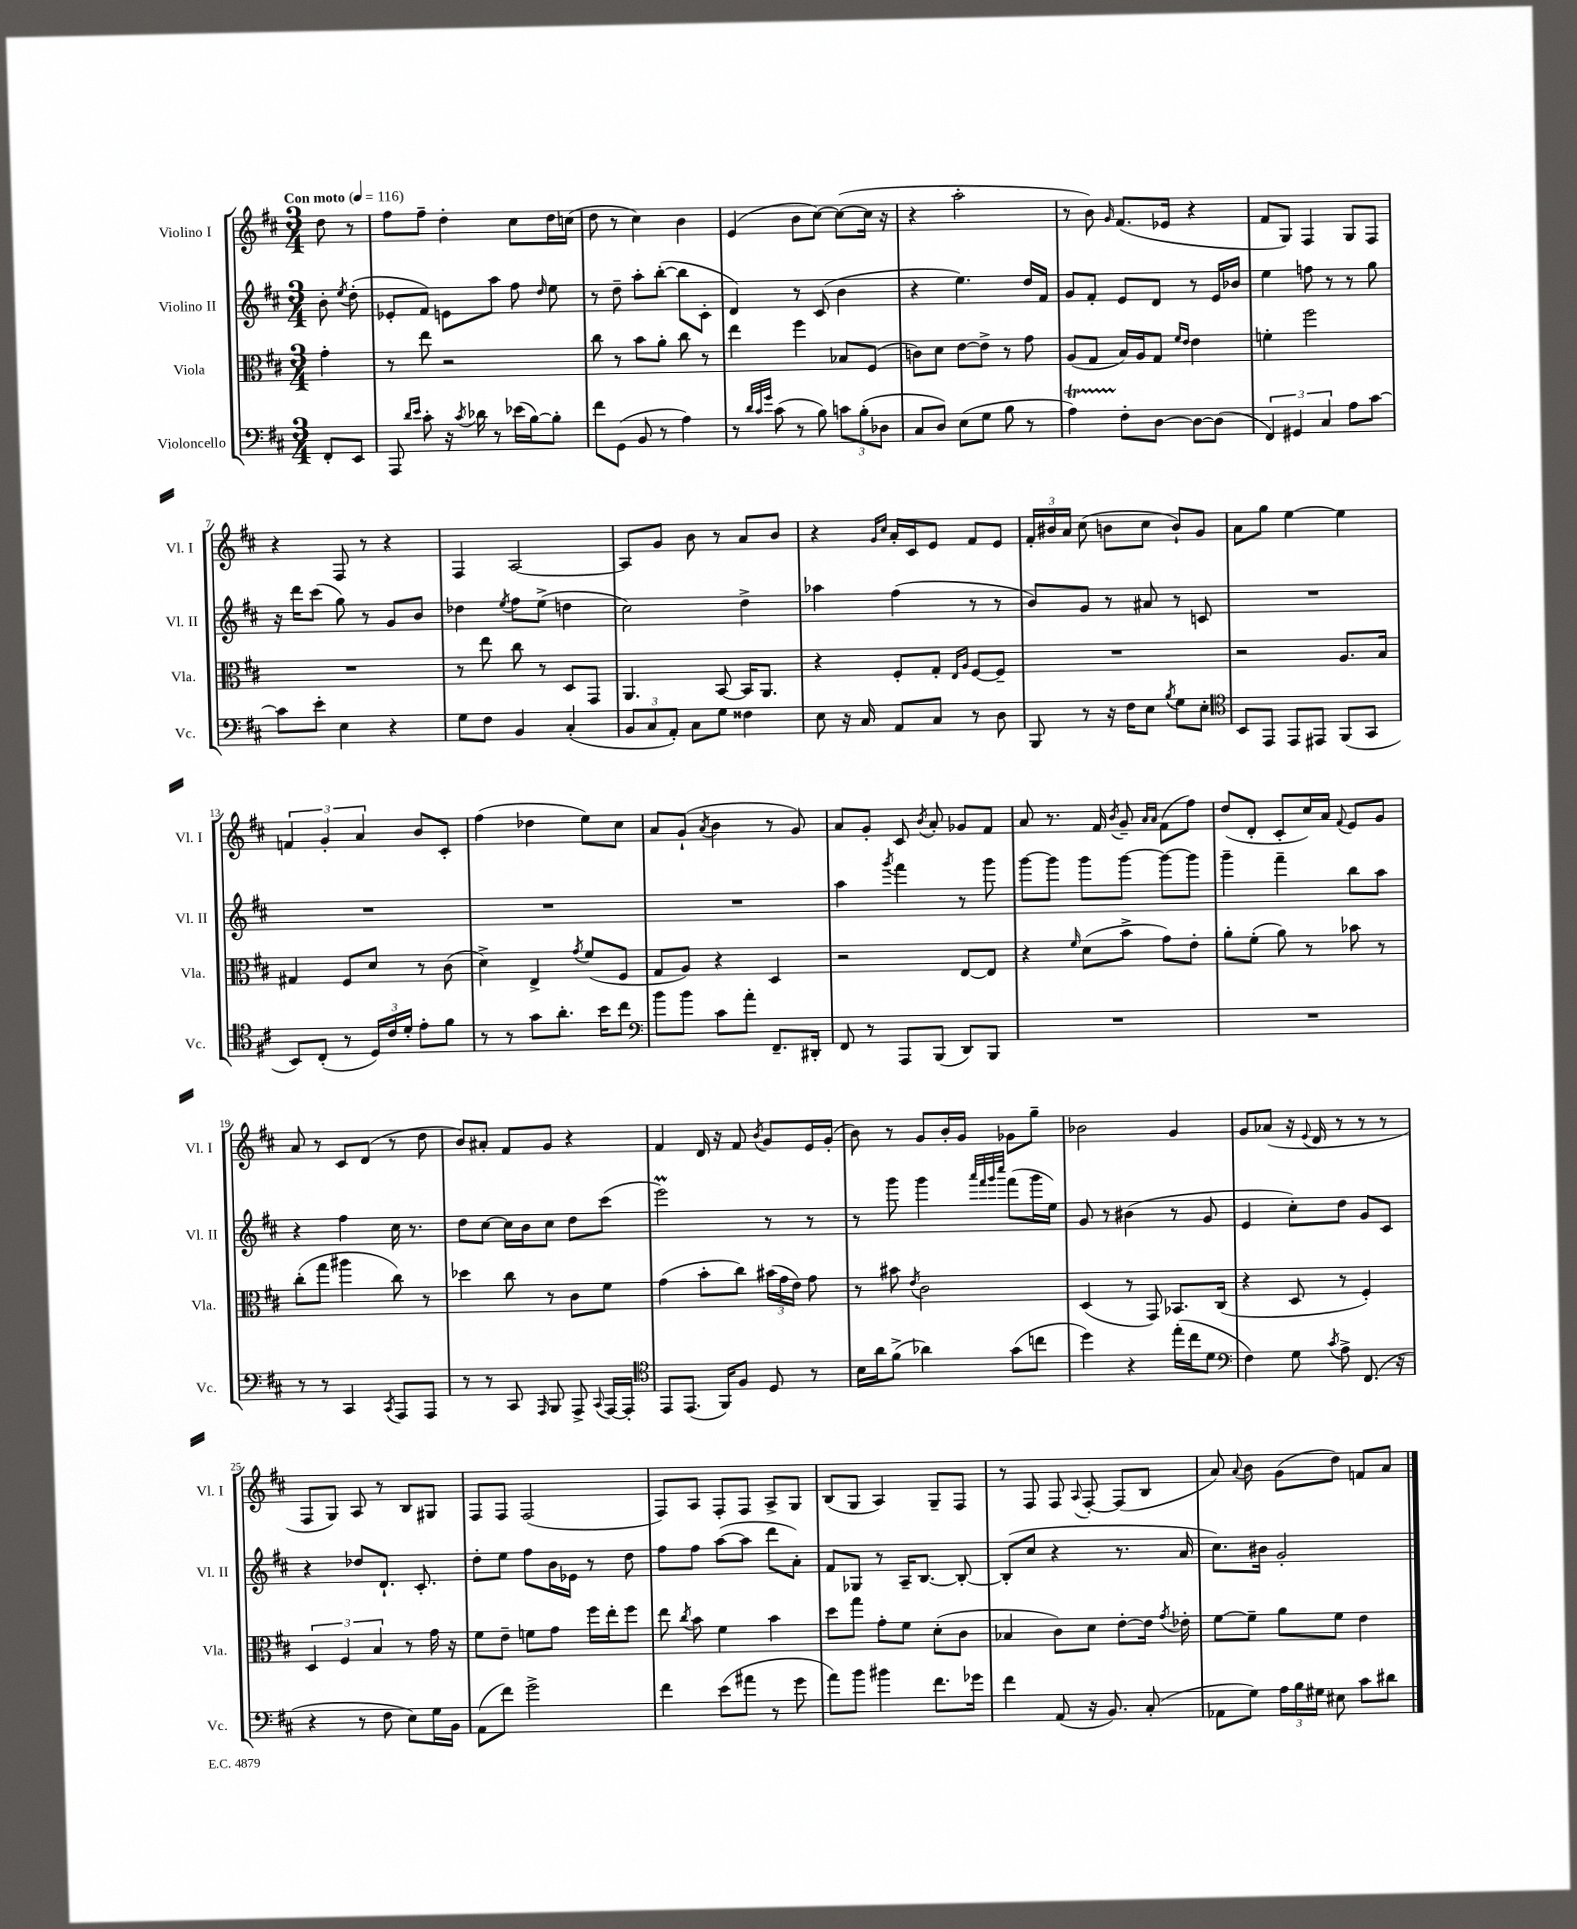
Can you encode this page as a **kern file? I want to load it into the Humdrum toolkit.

**kern	**kern	**kern	**kern
*part4	*part3	*part2	*part1
*staff4	*staff3	*staff2	*staff1
*I"Violoncello	*I"Viola	*I"Violino II	*I"Violino I
*I'Vc.	*I'Vla.	*I'Vl. II	*I'Vl. I
*clefF4	*clefC3	*clefG2	*clefG2
*k[f#c#]	*k[f#c#]	*k[f#c#]	*k[f#c#]
*M3/4	*M3/4	*M3/4	*M3/4
*MM116	*MM116	*MM116	*MM116
=	=	=	=
!	!	!	!LO:TX:a:B:t=Con moto
8FF#'/L	4g'\	8b'\	8dd\
.	.	8qee/	.
8EE/J	.	(8dd'\	8r
=1	=1	=1	=1
8AAA/	8r	8e-X'/L	8ff#\L
16qqd/LL	.	.	.
16qqe/JJ	.	.	.
8c#'\	8ee\	8f#/J)	8ff#~\J
16r	2r	8en\L	4dd'\
8qc#/	.	.	.
16d-X\	.	.	.
8r	.	8aa\J	.
(16e-X\LL	.	8ff#\	8cc#\L
[16B\J)	.	.	.
.	.	16qqdd/	.
8B'\J]	.	8ee\	16dd\L
.	.	.	(16ccn\JJ
=2	=2	=2	=2
8f#\L	8cc#\	8r	8dd\
(8GG\J	8r	8dd~\	8r
8BB/	8b\L	8aa'\L	4cc#\)
8r	8a'\J	([8bb'\J	.
4A\)	8cc#\	8bb\L]	4b\
.	8r	8c#'\J	.
=3	=3	=3	=3
8r	4ee\	4d/)	(4e/
32qqd/LLL	.	.	.
32qqc#/	.	.	.
32qqg/JJJ	.	.	.
(8c#\	.	.	.
8r	4ff#\	8r	8b\L
8B\)	.	(8c#/	[8cc#\J)
12cn\L	8B-X/L	4b\	(8cc#\L_
(12B'\	.	.	.
.	(8F#/J	.	16cc#\Jk]
12D-X\J	.	.	.
.	.	.	16r
=4	=4	=4	=4
8C#/L	8cn\L)	4r	4r
8D/J)	8d\J	.	.
(8E\L	[8e\L	4.ee\)	2aa'\
8G\J	8e^\J]	.	.
8B\	8r	.	.
8r	8g\	16dd/LL	.
.	.	16f#/JJ	.
=5	=5	=5	=5
4AT\)	(8A/L	8g/L	8r
.	8G/J	8f#'/J	8b\)
.	.	.	16qqg/
8F#'\L	16B/LL)	8e/L	(8.f#/L
.	16A/J	.	.
[8D\J	8G/J	8d/J	.
.	.	.	16e-X/Jk
.	16qqf#/LL	.	.
.	16qqe/JJ	.	.
8D\L_	4e\	8r	4r
(8D\J]	.	16e/LL	.
.	.	16b-X/JJ	.
=6	=6	=6	=6
6FF#/)	4fn'\	4ee\	8f#/L
.	.	.	8G/J)
6GG#X/	.	.	.
.	2ff#\	8ffn\	4F#/
6C#/	.	.	.
.	.	8r	.
8A\L	.	8r	8G/L
[8c#\J	.	8gg\	8F#/J
!!LO:LB:g=z
=7	=7	=7	=7
8c#\L]	2.r	16r	4r
.	.	16ddd\KL	.
8e'\J	.	(8ccc#\J	.
4E\	.	8gg\)	8F#/
.	.	8r	8r
4r	.	8g/L	4r
.	.	8b/J	.
=8	=8	=8	=8
8G\L	8r	4dd-X\	4F#/
8F#\J	8ee\	.	.
.	.	8qee/	.
4BB/	8cc#\	8ff#\L	[2A/
.	8r	(8ee^\J	.
(4C#'/	8D/L	4ddn\	.
.	8GG/J	.	.
=9	=9	=9	=9
12BB/L	4.AA/	2cc#\)	8A/L]
12C#/	.	.	.
.	.	.	8g/J
12AA'/J)	.	.	.
8C#\L	.	.	8b\
8G\J	[8BB/	.	8r
4F##X\	16BB/KL]	4dd^\	8a/L
.	8.AA/J	.	.
.	.	.	8b/J
=10	=10	=10	=10
8E\	4r	4aa-X\	4r
16r	.	.	.
16C#/	.	.	.
.	.	.	16qqg/LL
.	.	.	16qqcc#/JJ
8AA/L	8F#'/L	(4ff#\	16a'/LL
.	.	.	16c#/J
8C#/J	8G'/J	.	8e/J
.	16qqE/LL	.	.
.	16qqA/JJ	.	.
8r	[8F#/L	8r	8f#/L
8D\	8F#~/J]	8r	8e/J
=11	=11	=11	=11
8BBB/	2.r	8b/L)	24f#'/LL
.	.	.	24b#X/
.	.	.	24a/JJ
8r	.	8g/J	(8cc#\
16r	.	8r	8bn\L
16F#\KL	.	.	.
8E\J	.	8a#X/	8cc#\J
8qB/	.	.	.
8G\L	.	8r	8b`/L)
8E'\J	.	8cn/	8g/J
=12	=12	=12	=12
*clefC4	*	*	*
8BB/L	2r	2.r	8a\L
8EE/J	.	.	8gg\J
8EE/L	.	.	[4ee\
8EE#X/J	.	.	.
(8FF#/L	8.A/L	.	4ee\]
8GG/J	.	.	.
.	16B/Jk	.	.
!!LO:LB:g=z
=13	=13	=13	=13
8BB/L)	4G#X/	2.r	6fn/
(8C#'/J	.	.	.
.	.	.	6g'/
8r	8F#/L	.	.
.	.	.	6a/
24D/LL)	8d/J	.	.
24c#/	.	.	.
24d'/JJ	.	.	.
8e'\L	8r	.	8b/L
8f#\J	(8c#\	.	8c#'/J
=14	=14	=14	=14
8r	4d^\)	2.r	(4ff#\
8r	.	.	.
8g\L	4E^/	.	4dd-X\
8.a'\J	.	.	.
.	8qg/	.	.
.	(8f#/L	.	8ee\L)
16b\KL	.	.	.
8cc#\J	8F#/J	.	8cc#\J
=15	=15	=15	=15
*clefF4	*	*	*
8b\L	8G/L	2.r	8a/L
8b\J	8A/J)	.	(8g`/J
.	.	.	8qa/
8c#\L	4r	.	4b\
8a'\J	.	.	.
8.FF#~/L	4D/	.	8r
.	.	.	8g/)
16DD#X'/Jk	.	.	.
=16	=16	=16	=16
8FF#/	2r	4aa\	8a/L
8r	.	.	8g'/J
.	.	8qggg/	.
8AAA/L	.	4fff#\	8c#/
.	.	.	8qb/
(8BBB/J	.	.	8a'/
8DD/L)	[8E/L	8r	8g-X/L
8BBB/J	8E/J]	8ggg\	8f#/J
=17	=17	=17	=17
2.r	4r	[8ggg\L	8a/
.	.	8ggg\J]	8.r
.	16qqf#/	.	.
.	(8d\L	8ggg\L	.
.	.	.	16f#/
.	.	.	8qb/
.	8b^\J	[8ggg\J	8g~/
.	.	.	16qqa/LL
.	.	.	16qqa/JJ
.	8g\L)	8ggg\L_	(8f#\L
.	8e'\J	8ggg\J]	8ff#\J)
=18	=18	=18	=18
2.r	8a'\L	4ggg~\	(8dd/L
.	(8f#'\J	.	8d'/J
.	8a\)	4fff#~\	8c#'/L
.	8r	.	16cc#/L)
.	.	.	16a/JJ
.	.	.	8qqf#/
.	8b-X\	8bb\L	8e/L
.	8r	8aa\J	8g/J
!!LO:LB:g=z
=19	=19	=19	=19
8r	(8cc#'\L	4r	8a/
8r	8gg\J	.	8r
4CC#/	4aa#X\	4ff#\	8c#/L
.	.	.	(8d/J
8qCC#/	.	.	.
8AAA/L	8cc#\)	16cc#\	8r
.	.	8.r	.
8AAA/J	8r	.	8dd\
=20	=20	=20	=20
8r	4dd-X\	8dd\L	8b/L)
8r	.	[8cc#\J	8a#X'/J
8CC#/	8cc#\	16cc#\LL]	8f#/L
.	.	16b\J	.
16qqAAA/	.	.	.
8BBB/	8r	8cc#\J	8g/J
8AAA^/	8c#\L	8dd\L	4r
8qqCC#/	.	.	.
[16AAA/LL	8f#\J	(8ccc#\J	.
16AAA'/JJ]	.	.	.
=21	=21	=21	=21
*clefC4	*	*	*
8EE/L	(4g\	2eeeM\)	4f#/
(8.EE/J	.	.	.
.	8b'\L	.	16d/
16FF#/KL)	.	.	16r
8F#/J	8cc#\J)	.	8f#/
.	.	.	8qb/
8D/	(24b#X\LL	8r	8g/L
.	24g\	.	.
.	24e\JJ)	.	.
8r	8g\	8r	16e/L
.	.	.	(16g'/JJ
=22	=22	=22	=22
16B\LL	8r	8r	8b\)
16a\J	.	.	.
(8f#^\J	8b#X\	8ggg\	8r
.	8qe/	.	.
4a-X\)	2c#\	4ggg\	8g/L
.	.	.	16b'/L
.	.	.	16g/JJ
.	.	32qqaaa/LLL	.
.	.	32qqfff#/	.
.	.	32qqggg/	.
.	.	32qqcccc#/JJJ	.
(8g\L	.	(8fff#\L	8g-X\L
8ccn\J	.	16ggg\L	8gg~\J
.	.	16ee\JJ)	.
=23	=23	=23	=23
4dd\)	(4D/	8g/	2b-X\
.	.	8r	.
4r	8r	(4b#X\	.
.	8GG/)	.	.
(16ee'\LL	8.BB-X/L	8r	4g/
16cc#\J	.	.	.
8d\J	.	8g/	.
.	(16C#/Jk	.	.
=24	=24	=24	=24
*clefF4	*	*	*
4F#\)	4r	4e/	8g/L
.	.	.	(8a-X/J
8G\	8D/	8cc#'\L)	16r
.	.	.	8qqe/
.	.	.	16d/
8qc#/	.	.	.
8A^\	8r	8dd\J	8r
(8.FF#/	4F#'/)	8g/L	8r
.	.	8c#/J	8r
16r	.	.	.
!!LO:LB:g=z
=25	=25	=25	=25
4r	6D/	4r	8F#/L
.	.	.	8G/J)
.	6F#/	.	.
8r	.	8dd-X/L	8A/
.	6B/	.	.
8F#\	.	8.d`/J	8r
8E\L)	8r	.	8B/L
.	.	8.c#'/	.
16G\L	16g\	.	8G#X/J
16BB\JJ	16r	.	.
=26	=26	=26	=26
(8AA\L	8f#\L	8dd'\L	8F#/L
8f#\J)	8e~\J	8ee\J	8F#/J
2g^\	8fn\L	8ff#\L	(2F#/
.	8g\J	16b\L	.
.	.	16e-X\JJ	.
.	16ff#\LL	8r	.
.	16ee'\J	.	.
.	8ff#\J	8dd\	.
=27	=27	=27	=27
4f#\	8ee\	8ff#\L	8F#/L)
.	8qcc#/	.	.
.	8b\	8ff#\J	8A/J
(8e\L	4f#\	([8aa\L	8F#'/L
8a#X\J	.	8aa\J]	8F#/J
8r	4b\	8ddd\L	8A^/L
8g\	.	8a'\J)	8G/J
=28	=28	=28	=28
8a\L)	8dd\L	8f#/L	(8B/L
8b\J	8gg\J	8G-X/J	8G/J
4b#X\	8g'\L	8r	4A/)
.	8f#\J	16A~/KL	.
.	.	[8.B/J	.
8.f#\L	(8d'\L	.	8G~/L
.	8c#\J	8B'/_	8F#/J
16g-X\Jk	.	.	.
=29	=29	=29	=29
4f#\	4B-X/	(8B'/L]	8r
.	.	8cc#/J	8F#/
(8AA/	8c#\L)	4r	8F#/
.	.	.	8qqA/
16r	8d\J	.	[8F#'/
8.BB/)	.	.	.
.	[8e'\L	8.r	(8F#/L]
(8C#'/	16e\Jk]	.	8B/J
.	8qg/	.	.
.	16e-X'\	16a/	.
=30	=30	=30	=30
8AA-X\L	[8f#\L	8.cc#\L)	8a/)
.	.	.	8qqa/
8G\J)	8f#~\J]	.	8b\
.	.	16b#X\Jk	.
24A\LL	8a\L	2g'/	(8g\L
24B\	.	.	.
24G#X\JJ	.	.	.
8E#X\	8f#\J	.	8dd\J)
8c#\L	4e\	.	8fn/L
8d#X\J	.	.	8a/J
==	==	==	==
*-	*-	*-	*-
